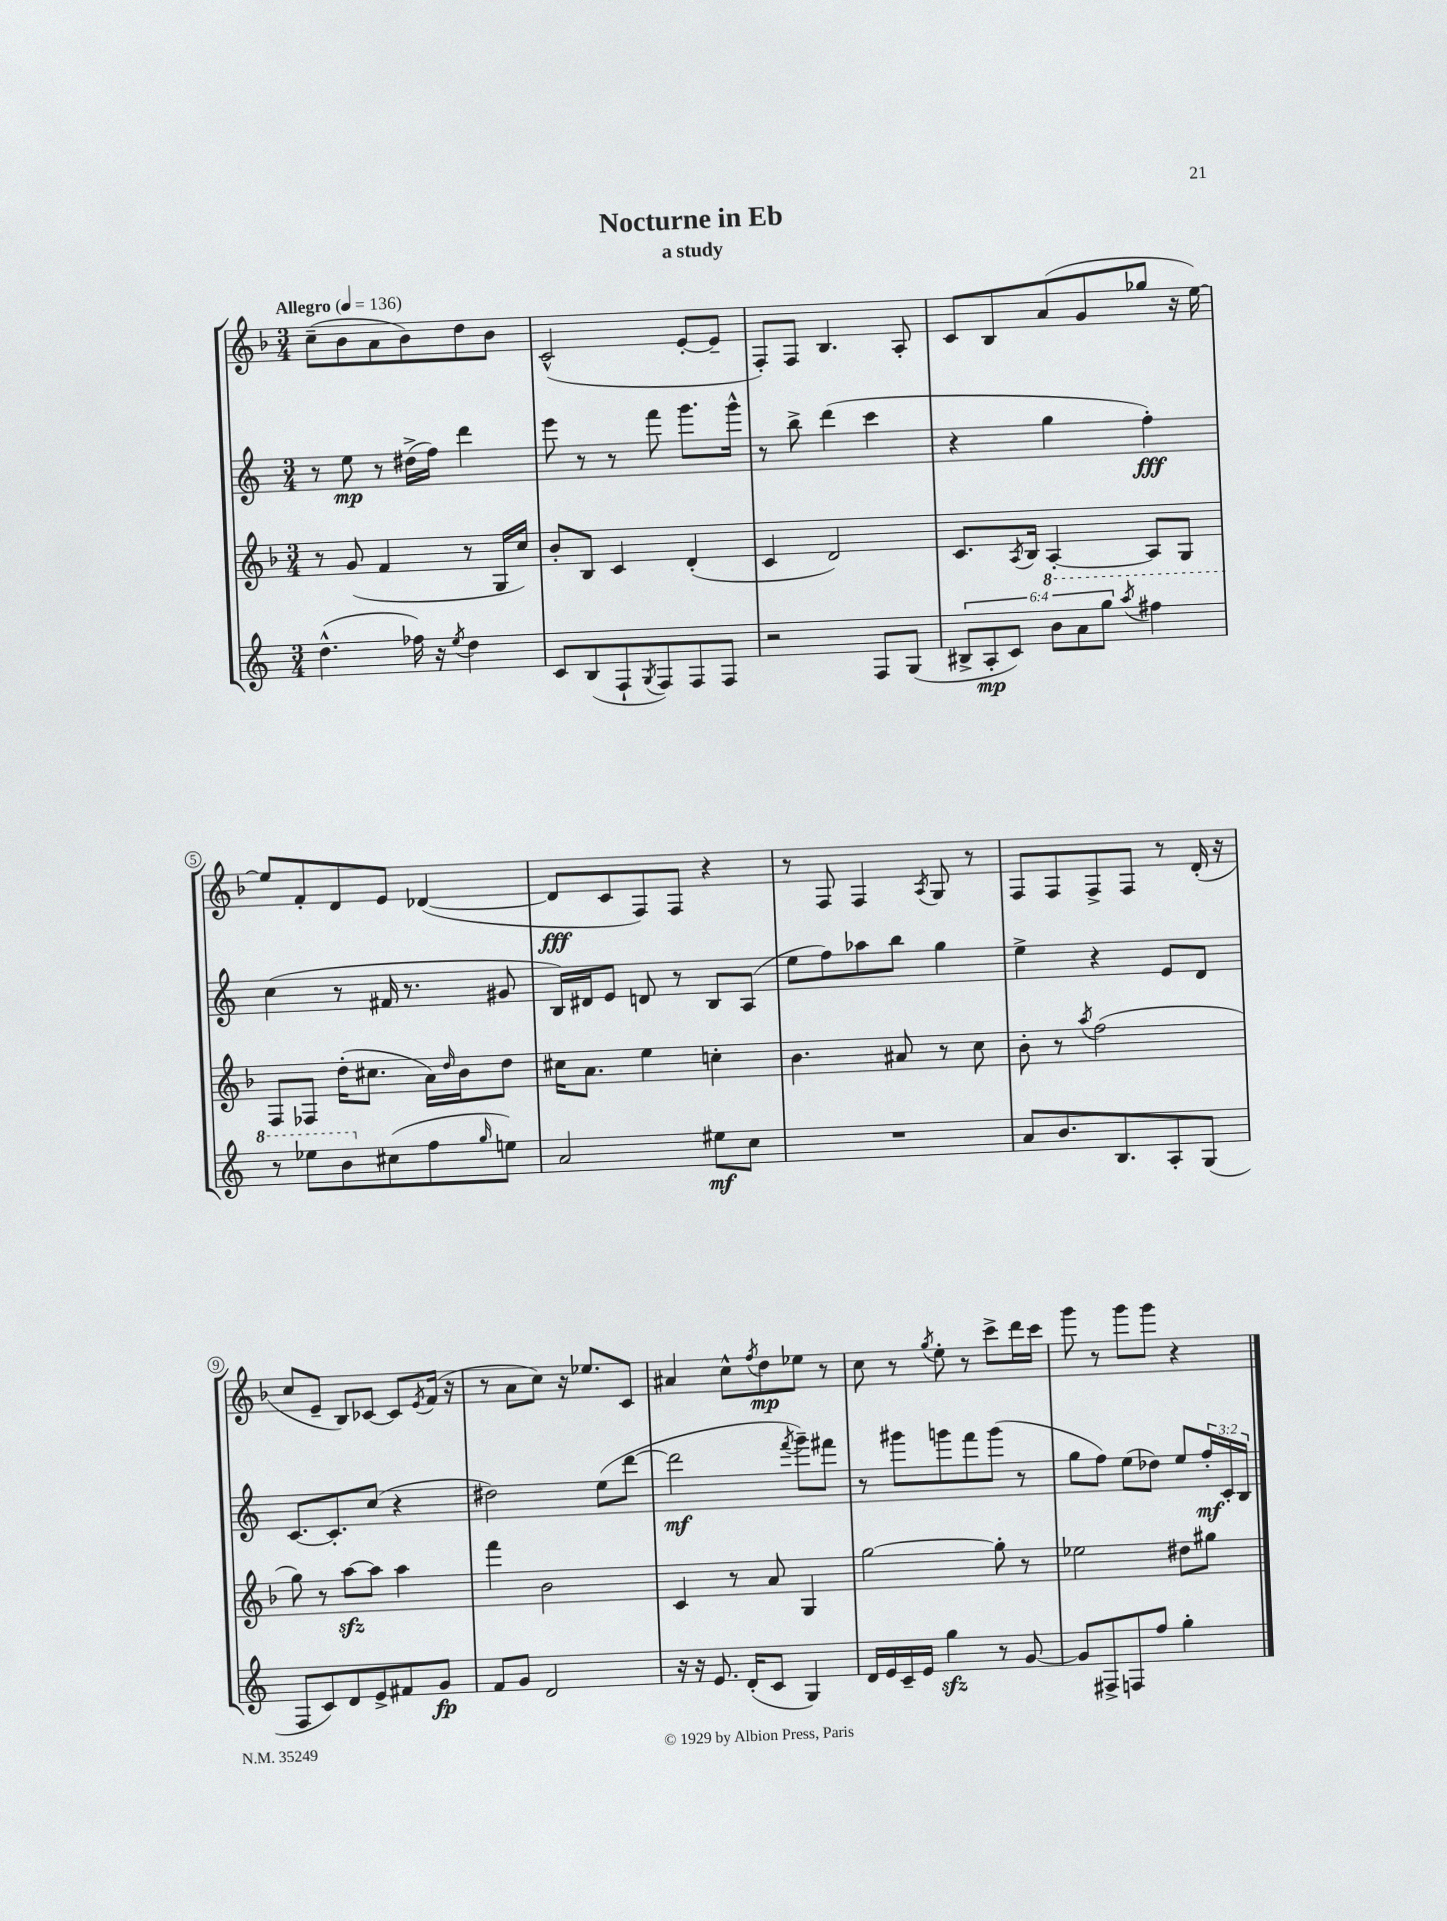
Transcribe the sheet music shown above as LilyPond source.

\header { title = "Nocturne in Eb" subtitle = "a study" }
<<
\new StaffGroup <<
\new Staff = "s0" {
    \clef treble \key f \major \numericTimeSignature \time 3/4 \tempo "Allegro" 4 = 136
    c''8--( bes'8 a'8 bes'8) d''8 bes'8 |
    c'2-^( e'8~-. e'8-- |
    f8-.) f8 bes4. a8-. |
    c'8 bes8 a'8( g'8 ges''8 r16 e''16~) |
    e''8 f'8-. d'8 e'8 des'4~( |
    des'8\fff c'8 f8) f8 r4 |
    r8 f8 f4 \acciaccatura { a8 } g8 r8 |
    f8 f8 f8-> f8 r8 d'16-.( r16 |
    c''8 e'8-- bes8) ces'8~ ces'8 \acciaccatura { e'8 } f'16( r16 |
    r8 a'8 c''8) r16 ees''8. c'8 |
    ais'4 c''8-^ \acciaccatura { f''8 } d''8\mp ees''8 r8 |
    c''8 r8 \acciaccatura { g''8 } e''8-. r8 c'''8-> d'''16 c'''16 |
    g'''8 r8 g'''8 g'''8 r4 \bar "|." |
}
\new Staff = "s1" {
    \clef treble \key c \major \numericTimeSignature \time 3/4 \override Staff.TupletNumber.text = #tuplet-number::calc-fraction-text
    r8 e''8\mp r8 dis''16->( f''16) d'''4 |
    e'''8 r8 r8 f'''8 g'''8. g'''16-^ |
    r8 b''8-> d'''4( c'''4 |
    r4 g''4 f''4-.\fff) |
    c''4( r8 fis'16 r8. gis'8 |
    b16) dis'16 e'8 d'8 r8 b8 a8( |
    e''8 f''8) aes''8 b''8 g''4 |
    e''4-> r4 e'8 d'8 |
    c'8.~ c'8.-. c''8( r4 |
    dis''2) e''8( d'''8~ |
    d'''2\mf \acciaccatura { f'''8 } g'''8--) fis'''8 |
    r8 gis'''8 g'''8 f'''8 g'''8( r8 |
    g''8 f''8) e''8( des''8) e''8 \tuplet 3/2 { f''16-.\mf c'16-. b16 } \bar "|." |
}
\new Staff = "s2" {
    \clef treble \key f \major \numericTimeSignature \time 3/4
    r8 g'8( f'4 r8 g16 c''16) |
    bes'8-. bes8 c'4 d'4-.( |
    c'4 d'2) |
    c'8. \acciaccatura { a8 } bes16 a4~-. a8 g8 |
    f8 fes8 d''16-.( cis''8. a'16) \grace { d''16 } bes'16 d''8 |
    cis''16 a'8. e''4 c''4-. |
    bes'4. ais'8 r8 c''8 |
    bes'8-. r8 \acciaccatura { a''8 } f''2( |
    g''8) r8 a''8~\sfz a''8 a''4 |
    f'''4 bes'2 |
    c'4 r8 a'8 g4 |
    g''2~ g''8-. r8 |
    ees''2 dis''8 gis''8 \bar "|." |
}
\new Staff = "s3" {
    \clef treble \key c \major \numericTimeSignature \time 3/4 \override Staff.TupletNumber.text = #tuplet-number::calc-fraction-text
    d''4.-^( fes''16) r16 \acciaccatura { e''8 } d''4 |
    c'8 b8( f8-! \acciaccatura { g8 } f8) f8 f8 |
    r2 f8 g8( |
    \tuplet 6/4 { bis8-> a8-.\mp c'8) \ottava #1 b''8 a''8 g'''8 } \acciaccatura { a'''8 } fis'''4 |
    r8 ees'''8 b''8 \ottava #0 cis''8( f''8 \grace { g''16 } e''!8) |
    a'2 eis''8\mf c''8 |
    R2. |
    a'8 b'8. b8. a8-. g8( |
    f8 c'8) d'8 e'8-> fis'8 g'8\fp |
    f'8 g'8 d'2 |
    r16 r16 e'8. d'16-.( c'8 g4) |
    d'16 e'16 c'16-- e'16 g''4\sfz r8 g'8~ |
    g'8 fis8-> f8 f''8 g''4-. \bar "|." |
}
>>
>>
\layout { \context { \Score \override BarNumber.stencil = #(make-stencil-circler 0.1 0.3 ly:text-interface::print) } }
